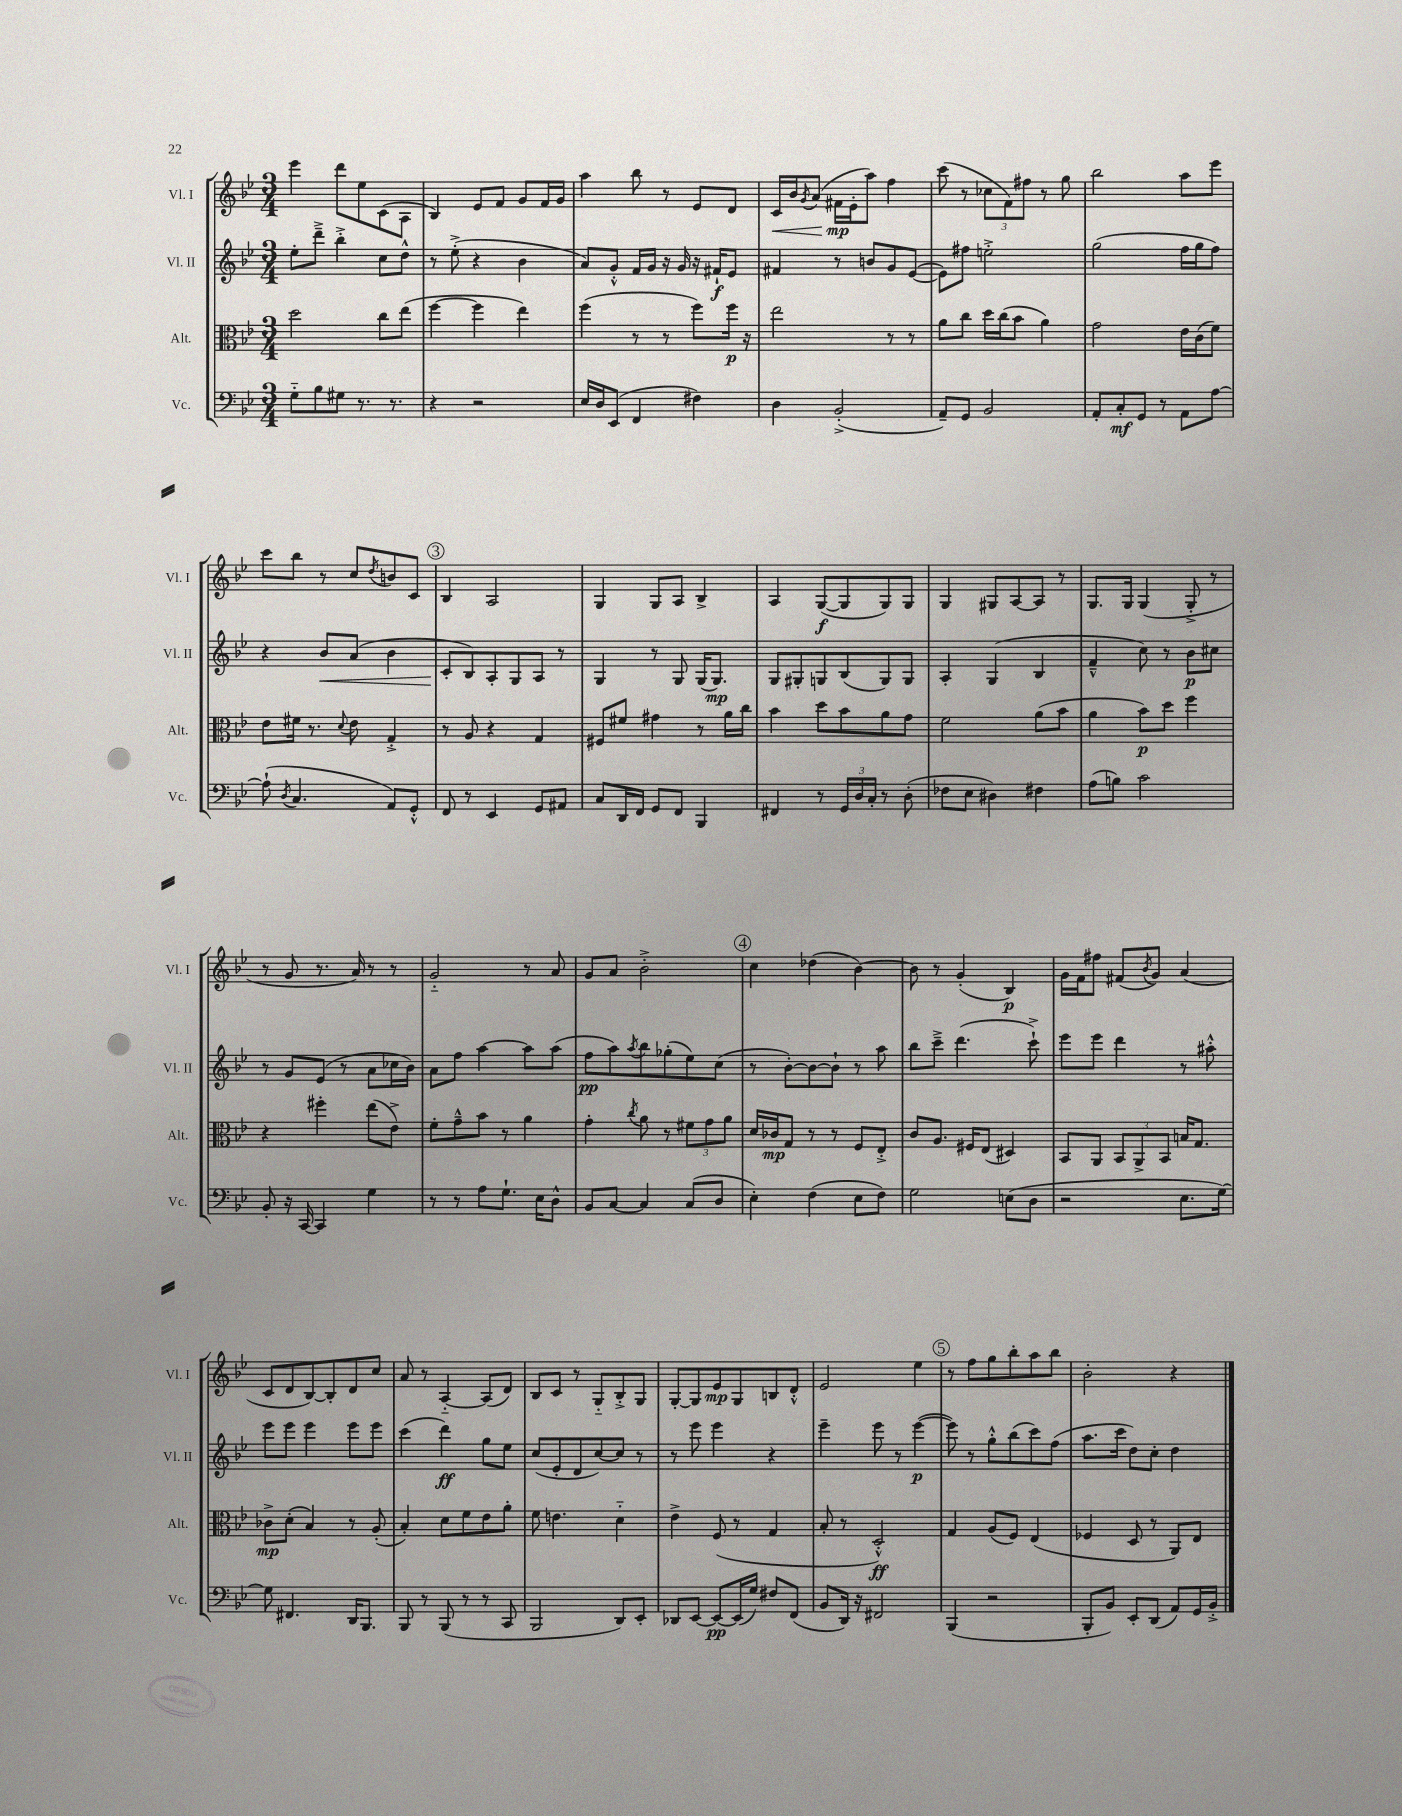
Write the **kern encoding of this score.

**kern	**kern	**kern	**kern
*staff4	*staff3	*staff2	*staff1
*clefF4	*clefC3	*clefG2	*clefG2
*k[b-e-]	*k[b-e-]	*k[b-e-]	*k[b-e-]
*M3/4	*M3/4	*M3/4	*M3/4
8G'~\L	2dd\	8ee-'\L	4eee-\
8B-\	.	8ddd~^\J	.
8G#\J	.	4bb-'^\	8ddd\L
8.r	.	.	8ee-\
.	8cc\L	8cc\L	(8c\
8.r	.	.	.
.	(8ee-\J	8dd^^\J	8A\J
=	=	=	=
4r	[4ff\	8r	4B-/)
.	.	(8ee-'^\	.
2r	4ff\]	4r	8e-/L
.	.	.	8f/J
.	4ee-\)	4b-\	8g/L
.	.	.	16f/L
.	.	.	16g/JJ
=	=	=	=
16E-/LL	(4ff\	8a/L)	4aa\
16D/J	.	.	.
(8EE-/J	.	8g'^^/J	.
4FF/	8r	16f/LL	8bb-\
.	.	16g/JJ	.
.	8r	16r	8r
.	.	16g/	.
4F#\)	8ff\L)	16r	8e-/L
.	.	16f#`/LK	.
.	16ff\Jk	8e-/J	8d/J
.	16r	.	.
=	=	=	=
4D\	2ee-\	4f#/	16c/LL
.	.	.	16b-/J
.	.	.	8qg/
.	.	.	(8a/J
(2BB-'^/	.	8r	16f#\LL
.	.	.	16e-'\J
.	.	8b/L	8aa\J)
.	8r	8g/	4ff\
.	8r	([8e-/J	.
=	=	=	=
8AA~/L)	8a\L	8e-\]L)	(8ccc\
8GG/J	8cc\J	8ff#\J	8r
2BB-/	16dd\LL	2ee'^\	12cc-\L
.	(16cc\J	.	.
.	.	.	12f\)
.	8b-\J	.	.
.	.	.	12ff#\J
.	4a\)	.	8r
.	.	.	8gg\
=	=	=	=
8AA'/L	2g\	(2gg\	2bb-\
8C'/	.	.	.
8GG/J	.	.	.
8r	.	.	.
8AA\L	16e-\LL	16ff\LL	8aa\L
.	(16c\J	16gg\J	.
[8A\J	8f\J)	8ff\J)	8eee-\J
=	=	=	=
(8A`\]	8e-\L	4r	8ccc\L
8qD/	.	.	.
4.C/	16f#\Jk	.	8bb-\J
.	8.r	.	.
.	.	8b-/L	8r
.	8qqd/	.	.
.	8e-\	(8a/J	8cc/L
.	.	.	8qdd/
8AA/L)	4G'^/	4b-\	8b/
8GG'^^/J	.	.	8c/J
=	=	=	=
8FF/	8r	8c'/L	4B-/
8r	8A/	8B-/)	.
4EE-/	4r	8A'/	2A/
.	.	8G/	.
8GG/L	4G/	8A/J	.
8AA#/J	.	8r	.
=	=	=	=
8C/L	8F#/L	4G/	4G/
16DD/L	8f#/J	.	.
16FF/JJ	.	.	.
8GG/L	4g#\	8r	8G/L
8FF/J	.	8G/	8A/J
4BBB-/	8r	(16G/LK	4B-^/
.	.	8.G/J)	.
.	16a\LL	.	.
.	16cc\JJ	.	.
=	=	=	=
4FF#/	4b-\	8G/L	4A/
.	.	8G#'/	.
8r	8dd\L	8G/	([8G/L
24GG/LL	8b-\	(8B-/	8G/]
24D/	.	.	.
24C'/JJ	.	.	.
8r	8a\	8G/)	8G/)
(8D'\	8g\J	8G/J	8G/J
=	=	=	=
8F-\L	2f\	4A'/	4G/
8E-\J	.	.	.
4D#\)	.	(4G/	8G#/L
.	.	.	[8A/
4F#\	(8a\L	4B-/	8A/]J
.	8b-\J	.	8r
=	=	=	=
(8A\L	4a\	4f~^^/	8.G/L
8B\J)	.	.	.
.	.	.	16G/Jk
2c\	8b-\L)	8cc\)	(4G/
.	8dd\J	8r	.
.	4ff\	8b-\L	8G'^/
.	.	8cc#\J	8r
=	=	=	=
8BB-'/	4r	8r	8r
16r	.	8g/L	8g/
[16CC/	.	.	.
4CC/]	4ff#'\	(8e-/J	8.r
.	.	8r	.
.	.	.	16a/)
4G\	(8ee-\L	8a\L	8r
.	8e-^\J)	16cc-\L	8r
.	.	16b-\JJ)	.
=	=	=	=
8r	8f'\L	8a\L	2g'~/
8r	8g~^^\	8ff\J	.
8A\L	8b-\J	[4aa\	.
8.G`\J	8r	.	.
.	4a\	8aa\]L	8r
16E-\LK	.	.	.
8D^^\J	.	(8aa\J	8a/
=	=	=	=
8BB-/L	4g'\	8ff\L	8g/L
[8C/J	.	8aa\)	8a/J
.	8qcc/	8qaa/	.
4C/]	8a\	8bb-\	2b-'^\
.	8r	(8gg-'\	.
(8C/L	12f#\L	8ee-\)	.
.	12g\	.	.
8D/J	.	(8cc\J	.
.	12a\J	.	.
=	=	=	=
4E-'\)	16d/LL	8r	4cc\
.	16c-/J	.	.
.	8G/J	[8b-'\L)	.
(4F\	8r	8b-\_	(4dd-\
.	8r	8b-`\]J	.
8E-\L	8F/L	8r	[4b-\)
8F\J)	8E-'^/J	8aa\	.
=	=	=	=
2G\	8c/L	8bb-\L	8b-\]
.	8.A/J	8ccc~^\J	8r
.	.	(4.ddd\	(4g'/
.	16F#/LK	.	.
.	(8E-/J	.	.
(8E\L	4D#/)	.	4B-/)
8D\J	.	8ccc`^\)	.
=	=	=	=
2r	8BB-/L	8eee-\L	16g\LL
.	.	.	16f\J
.	8AA/J	8eee-\J	8ff#\J
.	12BB-/L	4ddd\	(8f#/L
.	12AA^/	.	.
.	.	.	8qb-/
.	.	.	8g/J)
.	12BB-/J	.	.
8.E-\L	16B/LK	8r	(4a/
.	8.G/J	.	.
.	.	8aa#'^^\	.
[16G\Jk)	.	.	.
=	=	=	=
8G\]	8c-^\L	8eee-\L	8c/L
4.FF#/	(8d'\J	8eee-\J	8d/
.	4B-/)	4eee-\	[8B-/)
.	.	.	8B-'/]
16DD/LK	8r	8eee-\L	8d/
8.BBB-/J	.	.	.
.	(8A'/	8eee-\J	8cc/J
=	=	=	=
8BBB-/	4B-'/)	(4ccc\	8a/
8r	.	.	8r
(8BBB-/	8d\L	4ddd\)	[4A'~/
8r	8f\	.	.
8r	8e-\	8gg\L	(8A/]L
8CC/	8a'\J	8ee-\J	8d/J)
=	=	=	=
2BBB-/	8f\	(8cc/L	8B-/L
.	4.e\	8e-'/	8c/J
.	.	8d/	8r
.	.	[8cc/)	8G'~/L
8DD/L)	4d'~\	8cc/]J	8B-'^/
8EE-'/J	.	8r	8G/J
=	=	=	=
8DD-/L	4e-^\	8r	[8G'/L
[8EE-/J	.	8eee-\	8G/]
8EE-/_L	(8F/	4eee-\	8e-/
(16EE-/]L	8r	.	8G/
16G/JJ)	.	.	.
8F#/L	4G/	4r	8B/
(8FF/J	.	.	8d'^^/J
=	=	=	=
8BB-/L	8B-'/	4eee-~\	2e-/
16DD/Jk)	8r	.	.
16r	.	.	.
2FF#/	2D'^^/)	8eee-\	.
.	.	8r	.
.	.	([4eee-\	4ee-\
=	=	=	=
(4BBB-/	4G/	8eee-\])	8r
.	.	8r	8ff\L
2r	(8A/L	8gg'^^\L	8gg\
.	8F/J)	(8bb-\	8bb-'\
.	(4E-/	8ccc\)	8aa\
.	.	(8ff\J	8bb-\J
=	=	=	=
8BBB-'/L	4F-/	8.aa\L	2b-'\
8BB-/J)	.	.	.
.	.	16ccc\Jk	.
8EE-'/L	8D/	8dd\L)	.
(8DD/J	8r	8cc'\J	.
8AA/L)	8AA/L)	4dd\	4r
16GG/L	8E-/J	.	.
16BB-'^/JJ	.	.	.
==	==	==	==
*-	*-	*-	*-
